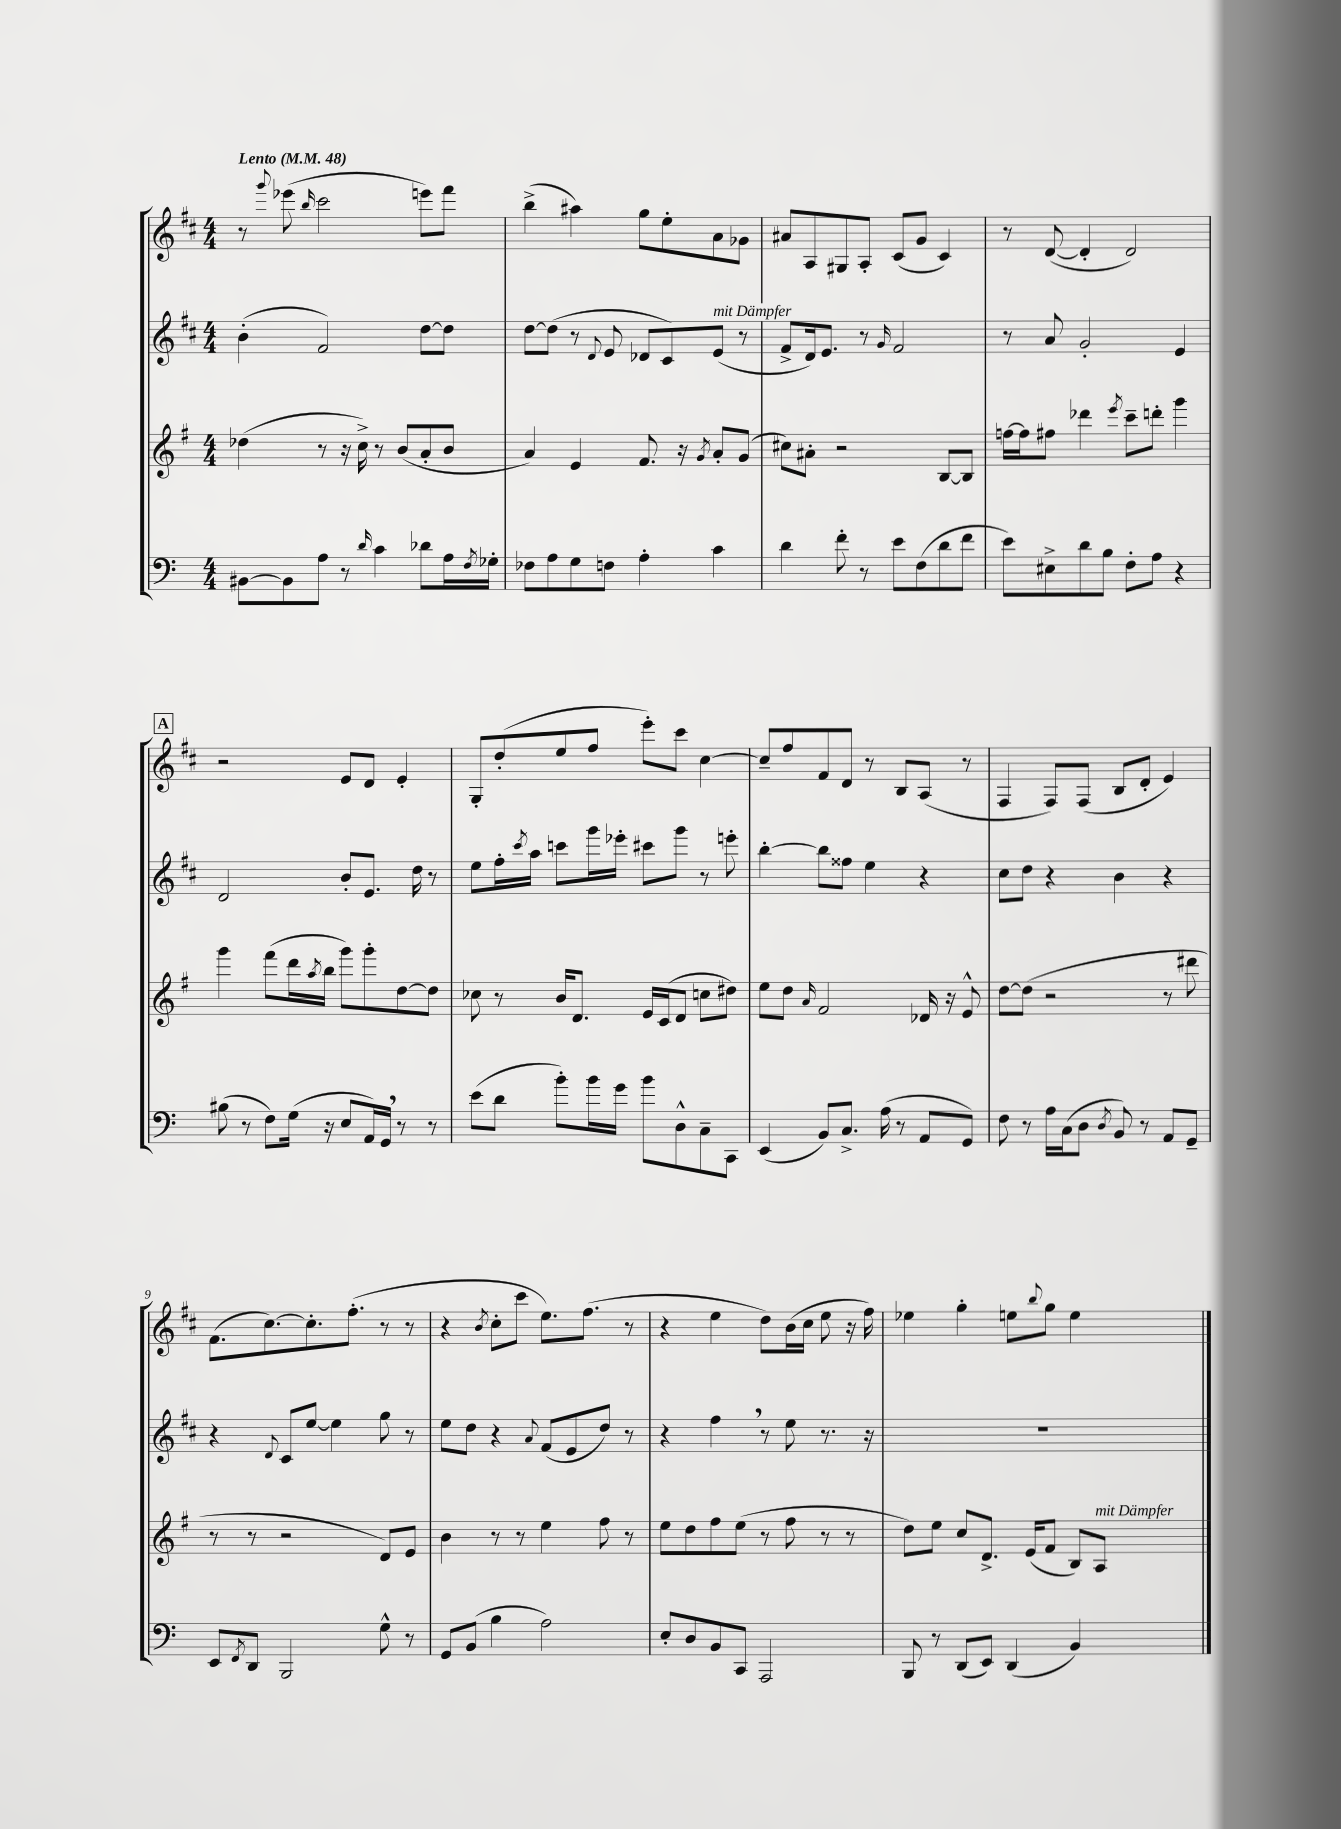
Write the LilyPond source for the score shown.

<<
\new StaffGroup <<
\new Staff = "s0" {
    \clef treble \key d \major \numericTimeSignature \time 4/4 \tempo "Lento" 4 = 48
    r8 \appoggiatura { g'''8 } ees'''8( \grace { b''16 } cis'''2 e'''8) fis'''8 |
    b''4->( ais''4) g''8 e''8-. a'8 ges'8 |
    ais'8 a8 gis8 a8-. cis'8( g'8 cis'4) |
    r8 d'8~( d'4-. d'2) |
    \mark \markup { \box "A" } r2 e'8 d'8 e'4-. |
    g8-. d''8-.( e''8 fis''8 e'''8-.) cis'''8 cis''4~ |
    cis''8-- fis''8 fis'8 d'8 r8 b8 a8( r8 |
    fis4 fis8) fis8( b8 d'8-. e'4) |
    fis'8.( cis''8.~) cis''8.-. fis''8.-.( r8 r8 |
    r4 \acciaccatura { b'8 } cis''8-. cis'''8 e''8.) fis''8.( r8 |
    r4 e''4 d''8) b'16( cis''16 e''8 r16 fis''16) |
    ees''4 g''4-. e''8 \appoggiatura { b''8 } g''8 e''4 \bar "|." |
}
\new Staff = "s1" {
    \clef treble \key d \major \numericTimeSignature \time 4/4
    b'4-.( fis'2) d''8~ d''8 |
    d''8~ d''8( r8 \appoggiatura { d'8 } e'8 des'8 cis'8) e'8^\markup { \italic "mit Dämpfer" }( r8 |
    fis'8-> d'16) e'8. r8 \grace { g'16 } fis'2 |
    r8 a'8 g'2-. e'4 |
    \mark \markup { \box "A" } d'2 b'8-. e'8. d''16 r8 |
    e''8 fis''16-. \acciaccatura { cis'''8 } a''16 c'''8 g'''16 ees'''16-. cis'''8 g'''8 r8 e'''8-. |
    b''4~-. b''8 fisis''8 e''4 r4 |
    cis''8 d''8 r4 b'4 r4 |
    r4 \appoggiatura { d'8 } cis'8 e''8~ e''4 g''8 r8 |
    e''8 d''8 r4 \appoggiatura { a'8 } fis'8( e'8 d''8) r8 |
    r4 fis''4 \breathe r8 e''8 r8. r16 |
    R1 \bar "|." |
}
\new Staff = "s2" {
    \clef treble \key g \major \numericTimeSignature \time 4/4
    des''4( r8 r16 c''16->) r8 b'8( a'8-. b'8 |
    a'4) e'4 fis'8. r16 \acciaccatura { g'8 } a'8-. g'8( |
    cis''8) ais'8-. r2 b8~ b8 |
    f''16~ f''16 fis''8 des'''4 \acciaccatura { e'''8 } c'''8-- d'''8-. g'''4 |
    \mark \markup { \box "A" } g'''4 fis'''8( d'''16 \acciaccatura { a''8 } b''16 g'''8) g'''8-. d''8~ d''8 |
    ces''8 r8 b'16 d'8. e'16 c'16( d'8 c''8 dis''8) |
    e''8 d''8 \grace { a'16 } fis'2 des'16 r16 e'8-^ |
    d''8~ d''8( r2 r8 dis'''8 |
    r8 r8 r2 d'8) e'8 |
    b'4 r8 r8 e''4 fis''8 r8 |
    e''8 d''8 fis''8 e''8( r8 fis''8 r8 r8 |
    d''8) e''8 c''8 d'8.-> e'16( fis'8 b8) a8^\markup { \italic "mit Dämpfer" } \bar "|." |
}
\new Staff = "s3" {
    \clef bass \key c \major \numericTimeSignature \time 4/4
    bis,8~ bis,8 a8 r8 \grace { d'16 } c'4 des'8 a16 \acciaccatura { f8 } ges16-. |
    fes8 a8 g8 f8 a4-. c'4 |
    d'4 f'8-. r8 e'8 f8( d'8 f'8 |
    e'8) eis8-> d'8 b8 f8-. a8 r4 |
    \mark \markup { \box "A" } bis8( r8 f8) g16( r16 e8 a,16) g,16 \breathe r8 r8 |
    e'8( d'8 b'8-.) b'16 g'16 b'8 d8-^ c8-- c,8 |
    e,4( b,8) c8.-> a16( r8 a,8 g,8) |
    f8 r8 a16 c16( d8 \acciaccatura { d8 } b,8) r8 a,8 g,8-- |
    e,8 \acciaccatura { f,8 } d,8 b,,2 g8-^ r8 |
    g,8 b,8( b4 a2) |
    e8-. d8 b,8 c,8 a,,2 |
    b,,8 r8 d,8( e,8) d,4( b,4) \bar "|." |
}
>>
>>
